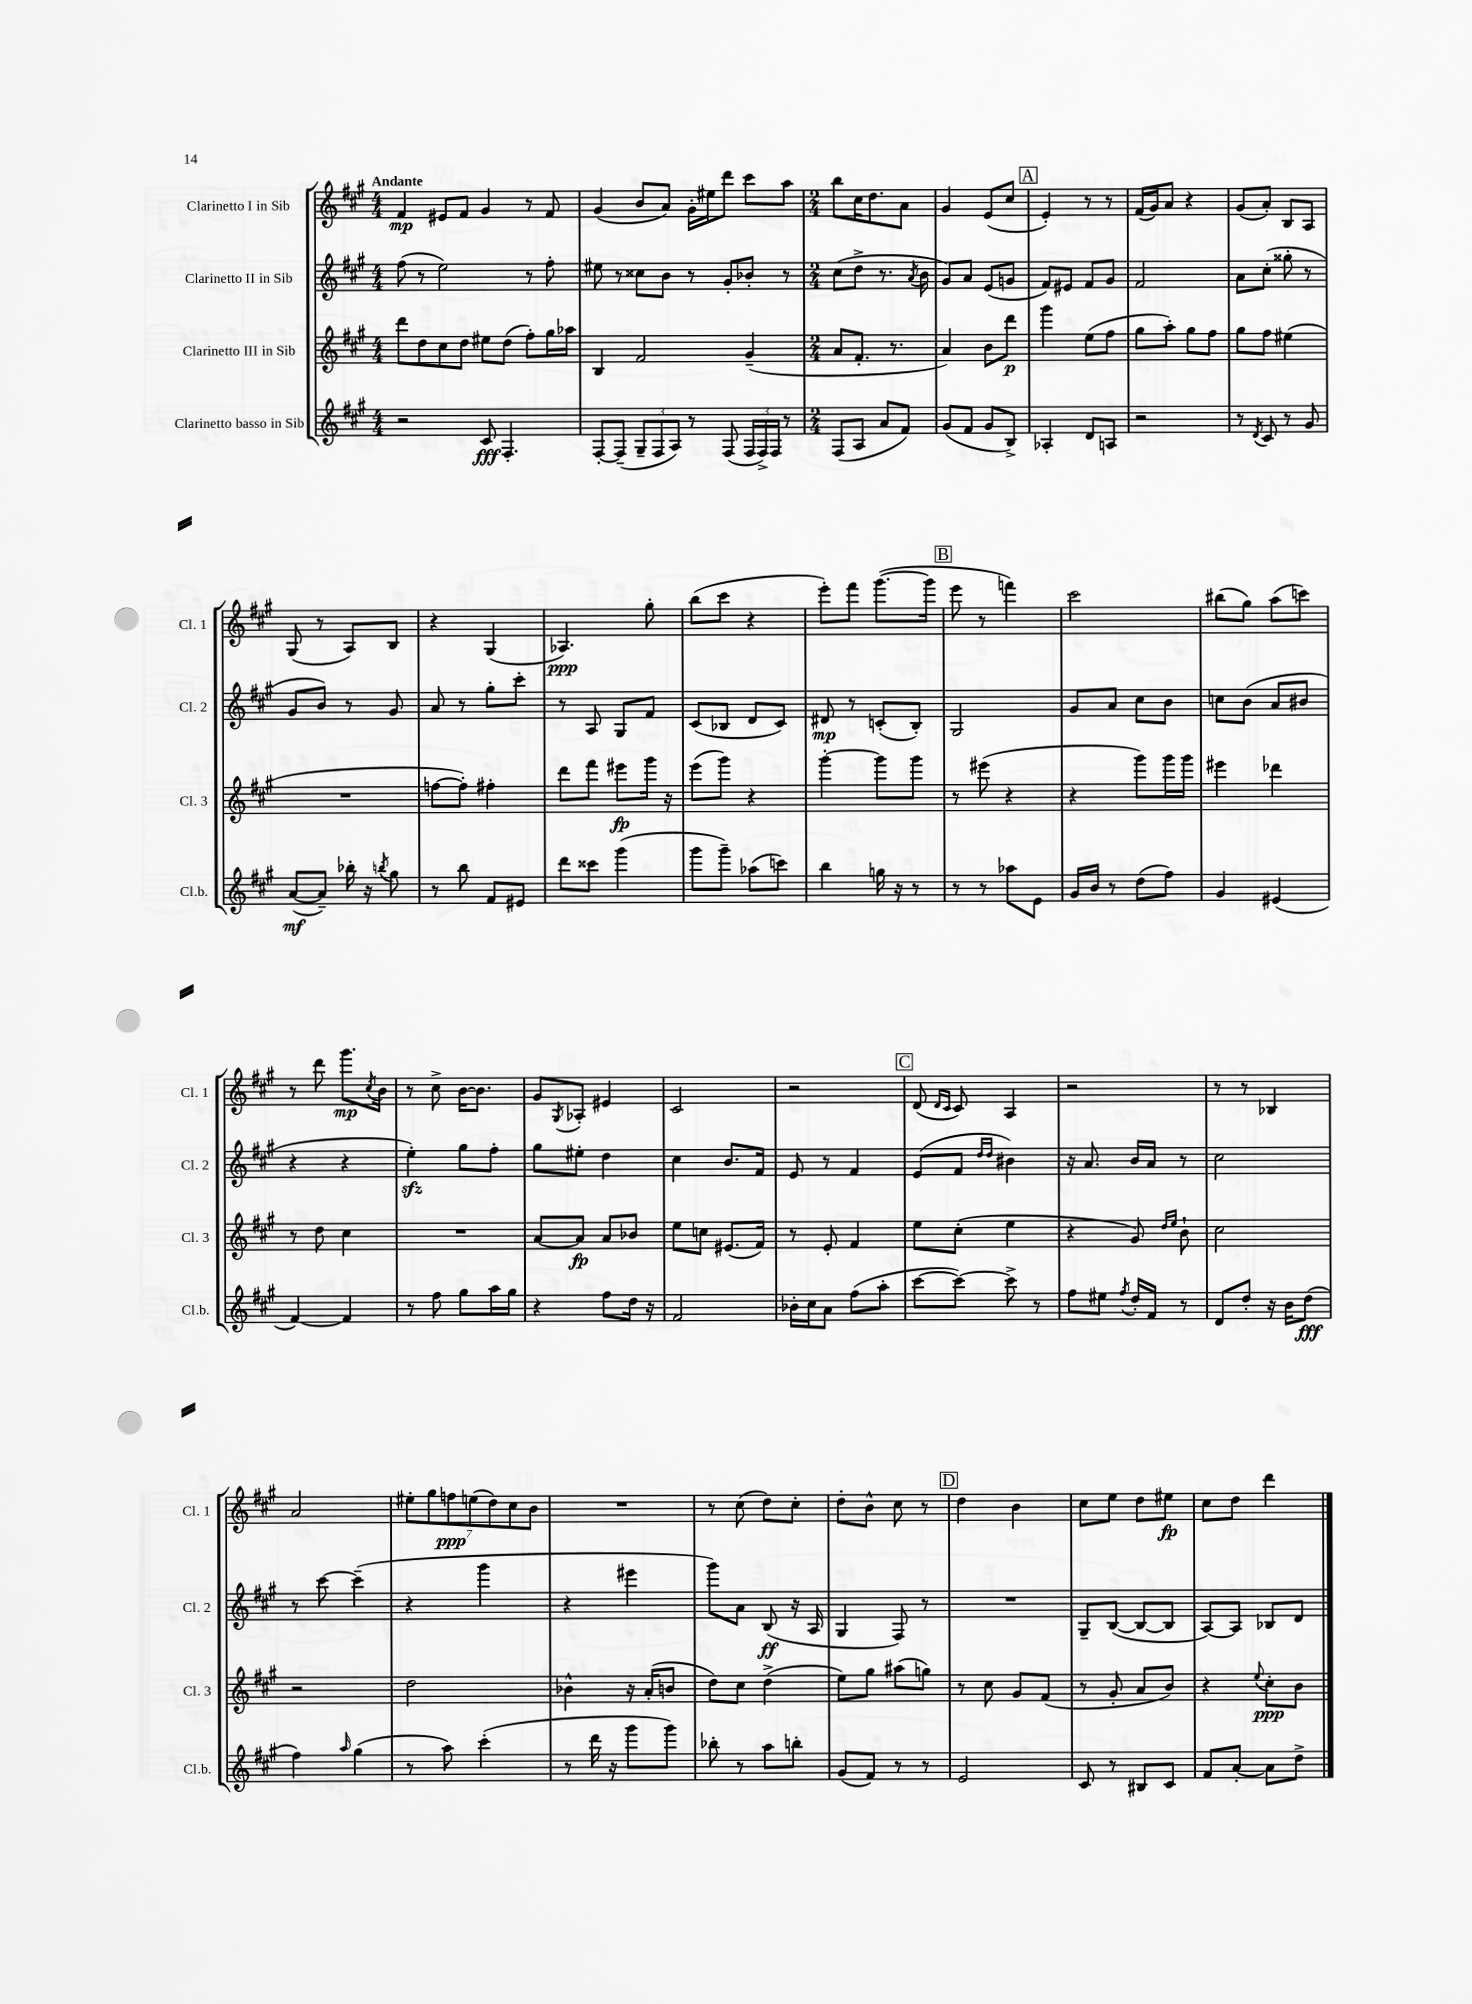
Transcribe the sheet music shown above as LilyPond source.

<<
\new StaffGroup <<
\new Staff = "s0" \with { instrumentName = "Clarinetto I in Sib" shortInstrumentName = "Cl. 1" } {
    \clef treble \key a \major \numericTimeSignature \time 4/4 \tempo "Andante"
    fis'4\mp eis'8 fis'8 gis'4 r8 fis'8 |
    gis'4( b'8 a'8) gis'16-. eis''16 d'''8 cis'''8 a''8 |
    \numericTimeSignature \time 2/4 b''8 cis''16 d''8. a'8 |
    gis'4 e'8( cis''8 |
    \mark \markup { \box "A" } e'4-.) r8 r8 |
    fis'16( gis'16) a'8 r4 |
    gis'8( a'8-.) b8 a8 |
    gis8( r8 a8) b8 |
    r4 gis4( |
    aes4.\ppp) gis''8-. |
    b''8( cis'''8 r4 |
    e'''8-.) fis'''8 gis'''8.~( gis'''16 |
    \mark \markup { \box "B" } e'''8 r8 f'''4) |
    cis'''2 |
    bis''8( gis''8) a''8( c'''8) |
    r8 d'''8 gis'''8.\mp \acciaccatura { cis''8 } b'16 |
    r8 cis''8-> b'16~ b'8. |
    gis'8 \acciaccatura { gis8 } aes8-. eis'4 |
    cis'2 |
    r2 |
    \mark \markup { \box "C" } d'8( \grace { d'16 cis'16 } cis'8) a4 |
    r2 |
    r8 r8 bes4 |
    a'2 |
    \tuplet 7/4 { eis''8-. gis''8 f''8\ppp e''8( d''8) cis''8 b'8 } |
    R2 |
    r8 cis''8( d''8) cis''8-. |
    d''8-. b'8-^ cis''8 r8 |
    \mark \markup { \box "D" } d''4 b'4 |
    cis''8 e''8 d''8 eis''8\fp |
    cis''8 d''8 d'''4 \bar "|." |
}
\new Staff = "s1" \with { instrumentName = "Clarinetto II in Sib" shortInstrumentName = "Cl. 2" } {
    \clef treble \key a \major \numericTimeSignature \time 4/4
    fis''8( r8 e''2) r8 fis''8-. |
    eis''8 r8 cisis''8 b'8 r8 gis'8-. bes'8-. r8 |
    \numericTimeSignature \time 2/4 cis''8( d''8-> r8. \acciaccatura { a'8 } b'16 |
    gis'8) a'8 e'8( g'8 |
    \mark \markup { \box "A" } fis'8) eis'8 fis'8 gis'8 |
    fis'2 |
    a'8 cis''8-.( gisis''8-. r8 |
    gis'8 b'8) r8 gis'8 |
    a'8 r8 gis''8-. cis'''8-. |
    r8 a8 gis8 fis'8 |
    cis'8( bes8 d'8 cis'8) |
    dis'8\mp r8 c'8-.( b8-.) |
    \mark \markup { \box "B" } gis2 |
    gis'8 a'8 cis''8 b'8 |
    c''8 b'8( a'8 bis'8 |
    r4 r4 |
    e''4-.\sfz) gis''8 fis''8-. |
    gis''8 eis''8-. d''4 |
    cis''4 b'8. fis'16 |
    e'8 r8 fis'4 |
    \mark \markup { \box "C" } e'8( fis'8 \grace { d''16 d''16 } bis'4) |
    r16 a'8. b'16 a'16 r8 |
    cis''2 |
    r8 cis'''8~ cis'''4--( |
    r4 gis'''4 |
    r4 eis'''4 |
    gis'''8) a'8 b8\ff( r16 a16 |
    gis4 fis8) r8 |
    \mark \markup { \box "D" } R2 |
    gis8-- b8~( b8~ b8 |
    a8~) a8 bes8 d'8 \bar "|." |
}
\new Staff = "s2" \with { instrumentName = "Clarinetto III in Sib" shortInstrumentName = "Cl. 3" } {
    \clef treble \key a \major \numericTimeSignature \time 4/4
    d'''8 d''8 cis''8 d''8 eis''8 d''8( fis''8-.) gis''16 aes''16 |
    b4 fis'2 gis'4--( |
    \numericTimeSignature \time 2/4 a'8 fis'8.-. r8. |
    a'4) b'8 d'''8\p |
    \mark \markup { \box "A" } gis'''4 e''8( fis''8 |
    gis''8 a''8-.) gis''8 fis''8 |
    gis''8 fis''8 eis''4( |
    R2 |
    f''8~ f''8-.) fis''4-. |
    d'''8 fis'''8 eis'''8\fp gis'''16 r16 |
    e'''8( gis'''8) r4 |
    gis'''4~-. gis'''8 gis'''8 |
    \mark \markup { \box "B" } r8 eis'''8( r4 |
    r4 gis'''8) gis'''16 gis'''16 |
    eis'''4 des'''4 |
    r8 d''8 cis''4 |
    R2 |
    a'8~ a'8\fp a'8 bes'8 |
    e''8 c''8 eis'8.( fis'16) |
    r8 e'8-. fis'4 |
    \mark \markup { \box "C" } e''8 cis''8-.( e''4 |
    r4 gis'8) \grace { d''16 e''16 } b'8-! |
    cis''2 |
    r2 |
    d''2 |
    bes'4-^ r16 a'16-.( b'8 |
    d''8) cis''8 d''4->( |
    e''8) gis''8 ais''8( g''8) |
    \mark \markup { \box "D" } r8 cis''8 gis'8 fis'8( |
    r8 gis'8-. a'8 b'8) |
    r4 \appoggiatura { e''8 } cis''8-.\ppp b'8 \bar "|." |
}
\new Staff = "s3" \with { instrumentName = "Clarinetto basso in Sib" shortInstrumentName = "Cl.b." } {
    \clef treble \key a \major \numericTimeSignature \time 4/4
    r2 cis'8\fff fis4.-. |
    fis8~-. fis8--( \tuplet 3/2 { gis8-- fis8 a8) } r8 fis8( \tuplet 3/2 { fis16 fis16->) fis16 } r8 |
    \numericTimeSignature \time 2/4 fis8( a8 a'8 fis'8) |
    gis'8( fis'8 gis'8 b8->) |
    \mark \markup { \box "A" } aes4-. d'8 a8 |
    r2 |
    r8 \acciaccatura { d'8 } cis'8 r8 gis'8 |
    a'8~\mf( a'8--) bes''16-. r16 \acciaccatura { b''8 } gis''8 |
    r8 b''8 fis'8 eis'8 |
    d'''8 cisis'''8 gis'''4( |
    gis'''8 gis'''8--) aes''8( c'''8) |
    b''4 g''16 r16 r8 |
    \mark \markup { \box "B" } r8 r8 aes''8 e'8 |
    gis'16 b'16 r8 d''8( fis''8) |
    gis'4 eis'4( |
    fis'4~) fis'4 |
    r8 fis''8 gis''8 a''16 gis''16 |
    r4 fis''8 d''16 r16 |
    fis'2 |
    bes'16-. cis''16 a'8 fis''8( a''8-. |
    \mark \markup { \box "C" } cis'''8~ cis'''8~) cis'''8-> r8 |
    fis''8 eis''8 \acciaccatura { fis''8 } d''16-. fis'16 r8 |
    d'8 d''8-. r16 b'16 d''8\fff( |
    fis''4) \grace { a''16 } gis''4( |
    r8 a''8) cis'''4-.( |
    r8 d'''16 r16 gis'''8 gis'''8) |
    bes''8-. r8 a''8 b''8-. |
    gis'8( fis'8) r8 r8 |
    \mark \markup { \box "D" } e'2 |
    cis'8 r8 bis8 cis'8 |
    fis'8 a'8~-. a'8 d''8-> \bar "|." |
}
>>
>>
\layout { \context { \Score \remove "Bar_number_engraver" } }
